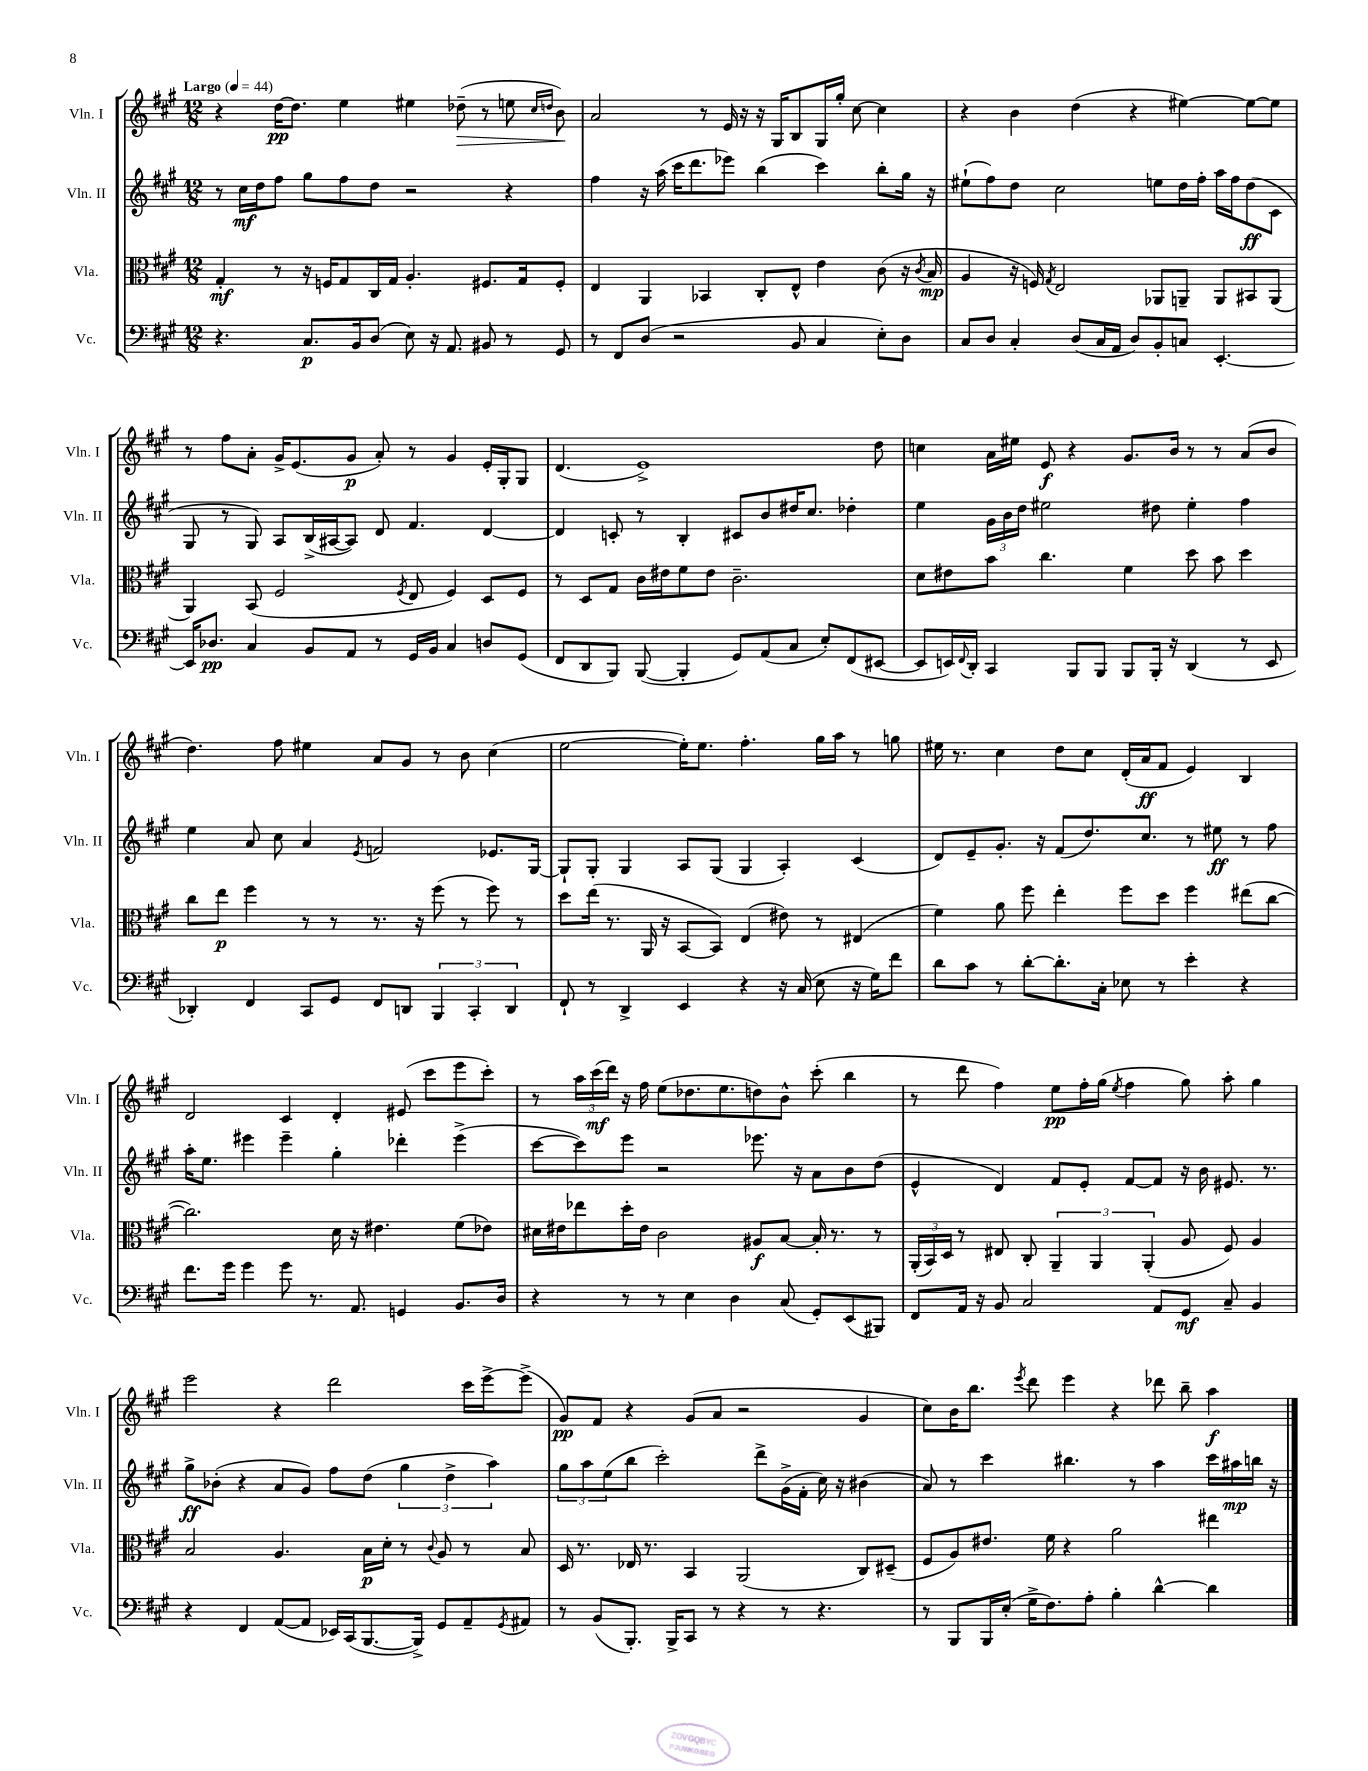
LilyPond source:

<<
\new StaffGroup <<
\new Staff = "s0" \with { instrumentName = "Vln. I" shortInstrumentName = "Vln. I" } {
    \clef treble \key a \major \numericTimeSignature \time 12/8 \tempo "Largo" 4 = 44
    r4 d''16~\pp d''8. e''4 eis''4 des''8--\>( r8 e''8 \grace { cis''16 d''16 } b'8\!) |
    a'2 r8 e'16 r16 r16 gis16 b8 gis16 gis''16-. cis''8~ cis''4 |
    r4 b'4 d''4( r4 eis''4~) eis''8~ eis''8 |
    r8 fis''8 a'8-. gis'16-> e'8.( gis'8\p a'8-.) r8 gis'4 e'16-. gis16-. gis8 |
    d'4.( e'1->) d''8 |
    c''4 a'16 eis''16 e'8\f r4 gis'8. b'16 r8 r8 a'8( b'8 |
    d''4.) fis''8 eis''4 a'8 gis'8 r8 b'8 cis''4( |
    e''2~ e''16-.) e''8. fis''4.-. gis''16 a''16 r8 g''8 |
    eis''16 r8. cis''4 d''8 cis''8 d'16-.( a'16\ff fis'8 e'4) b4 |
    d'2 cis'4 d'4-. eis'8( cis'''8 e'''8 cis'''8-.) |
    r8 \tuplet 3/2 { a''16 cis'''16\mf( d'''16) } r16 fis''16 e''8( des''8. e''8. d''8) b'8-^ cis'''8-.( b''4 |
    r8 d'''8 fis''4) e''8\pp fis''16-. gis''16( \acciaccatura { e''8 } fis''4 gis''8) a''8-. gis''4 |
    e'''2 r4 d'''2 cis'''16 e'''16~-> e'''8->( |
    gis'8\pp) fis'8 r4 gis'8( a'8 r2 gis'4 |
    cis''8) b'16 b''8. \acciaccatura { e'''8 } d'''8 e'''4 r4 des'''8 b''8-- a''4\f \bar "|." |
}
\new Staff = "s1" \with { instrumentName = "Vln. II" shortInstrumentName = "Vln. II" } {
    \clef treble \key a \major \numericTimeSignature \time 12/8
    r8 cis''16\mf d''16 fis''8 gis''8 fis''8 d''8 r2 r4 |
    fis''4 r16 a''16( cis'''16 d'''8. ees'''8) b''4( cis'''4) b''8-. gis''16 r16 |
    eis''8-!( fis''8) d''8 cis''2 e''8 d''16 fis''16-. a''16 fis''16 d''8\ff( cis'8 |
    gis8 r8 gis8) a8 b16->( ais16~ ais8) d'8 fis'4. d'4~ |
    d'4 c'8-. r8 b4-. cis'8 b'8 dis''16 cis''8. des''4-. |
    e''4 \tuplet 3/2 { gis'16 b'16 d''16 } eis''2 dis''8 eis''4-. fis''4 |
    e''4 a'8 cis''8 a'4 \acciaccatura { e'8 } f'2 ees'8. gis16~ |
    gis8-! gis8-. gis4 a8 gis8( gis4 a4-.) cis'4( |
    d'8) e'8-- gis'8.-. r16 fis'8( d''8.) cis''8. r8 eis''8\ff r8 fis''8 |
    a''16-. e''8. eis'''4 eis'''4-- gis''4-. des'''4-. eis'''4->( |
    cis'''8~ cis'''8) e'''8 r2 ees'''8. r16 a'8 b'8 d''8( |
    e'4-^ d'4) fis'8 e'8-. fis'8~ fis'8 r16 b'16 eis'8. r8. |
    gis''8->\ff bes'8-.( r4 a'8 gis'8) fis''8 d''8( \tuplet 3/2 { gis''4 d''4-> a''4) } |
    \tuplet 3/2 { gis''8 a''8 e''8( } b''8 cis'''2-.) d'''8-> gis'16->( fis'16-. cis''16) r16 bis'4( |
    a'8) r8 cis'''4 bis''4. r8 a''4 cis'''16 ais''16\mp b''16 r16 \bar "|." |
}
\new Staff = "s2" \with { instrumentName = "Vla." shortInstrumentName = "Vla." } {
    \clef alto \key a \major \numericTimeSignature \time 12/8
    gis4-.\mf r8 r16 f16 gis8 cis16 gis16 a4.-. fis8. gis16 fis8-. |
    e4 a,4 bes,4 cis8-. e8-^ e'4 cis'8( r16 \acciaccatura { cis'8 } b16\mp |
    a4 r16 f16) \acciaccatura { gis8 } e2 aes,8 a,8-- a,8 bis,8 a,8( |
    a,4) b,8( fis2 \acciaccatura { fis8 } e8 fis4) d8 fis8 |
    r8 d8 gis8 cis'16 eis'16 fis'8 eis'8 cis'2.-- |
    d'8 eis'8 b'8 cis''4. fis'4 d''8 b'8 d''4 |
    cis''8 e''8\p fis''4 r8 r8 r8. r16 fis''8( r8 fis''8) r8 |
    d''8 e''16( r8. a,16 r16 b,8~ b,8) e4( eis'8) r8 eis4( |
    fis'4) a'8 fis''8 e''4-. fis''8 d''8 fis''4 eis''8( cis''8~ |
    cis''2.) d'16 r16 eis'4. fis'8( ees'8) |
    dis'16 eis'16 ees''8 d''16-. eis'16 cis'2 ais8\f b8~ b16-. r8. r8 |
    \tuplet 3/2 { a,16-.( b,16) d16 } r8 eis8 cis8-. \tuplet 3/2 { a,4-- a,4 a,4-.( } a8 fis8) a4 |
    b2 a4. b16\p d'16-. r8 \appoggiatura { cis'8 } a8 r8 b8 |
    d16 r8. ees16 r8. b,4 a,2( cis8) dis8--( |
    fis8 a8) eis'8. fis'16 r4 a'2 eis''4 \bar "|." |
}
\new Staff = "s3" \with { instrumentName = "Vc." shortInstrumentName = "Vc." } {
    \clef bass \key a \major \numericTimeSignature \time 12/8
    r4. cis8.\p b,16 d8( e8) r16 a,8. bis,8 r8 gis,8 |
    r8 fis,8 d8( r2 b,8 cis4 e8-.) d8 |
    cis8 d8 cis4-. d8( cis16 a,16 d8) b,8-. c8 e,4.~-. |
    e,16 des8.\pp cis4 b,8 a,8 r8 gis,16 b,16 cis4 d8 gis,8( |
    fis,8 d,8 b,,8) b,,8~( b,,4-. gis,8) a,8( cis8 e8-.) fis,8( eis,8~ |
    eis,8 e,16) \appoggiatura { fis,8 } d,16-. cis,4 b,,8 b,,8 b,,8 b,,16-. r16 d,4( r8 e,8 |
    des,4-.) fis,4 cis,8 gis,8 fis,8 d,8 \tuplet 3/2 { b,,4 cis,4-. d,4 } |
    fis,8-! r8 d,4-> e,4 r4 r16 cis16( e8 r16 gis16) fis'8 |
    d'8 cis'8 r8 d'8~-. d'8.-. cis16-. ees8 r8 e'4-. r4 |
    fis'8. gis'16 gis'4 gis'8 r8. a,8. g,4 b,8. d16 |
    r4 r8 r8 e4 d4 cis8( gis,8-.) e,8( bis,,8) |
    fis,8 a,16 r16 b,8 cis2 a,8 gis,8\mf cis8-- b,4 |
    r4 fis,4 a,8~( a,8 ees,16) cis,16( b,,8.~ b,,16->) gis,8 a,8-- \acciaccatura { gis,8 } ais,8 |
    r8 b,8( b,,8.-.) b,,16-> cis,8 r8 r4 r8 r4. |
    r8 b,,8 b,,16 e16-.( gis16-> fis8.) a8-. b4-. d'4~-^ d'4 \bar "|." |
}
>>
>>
\layout { \context { \Score \remove "Bar_number_engraver" } }
